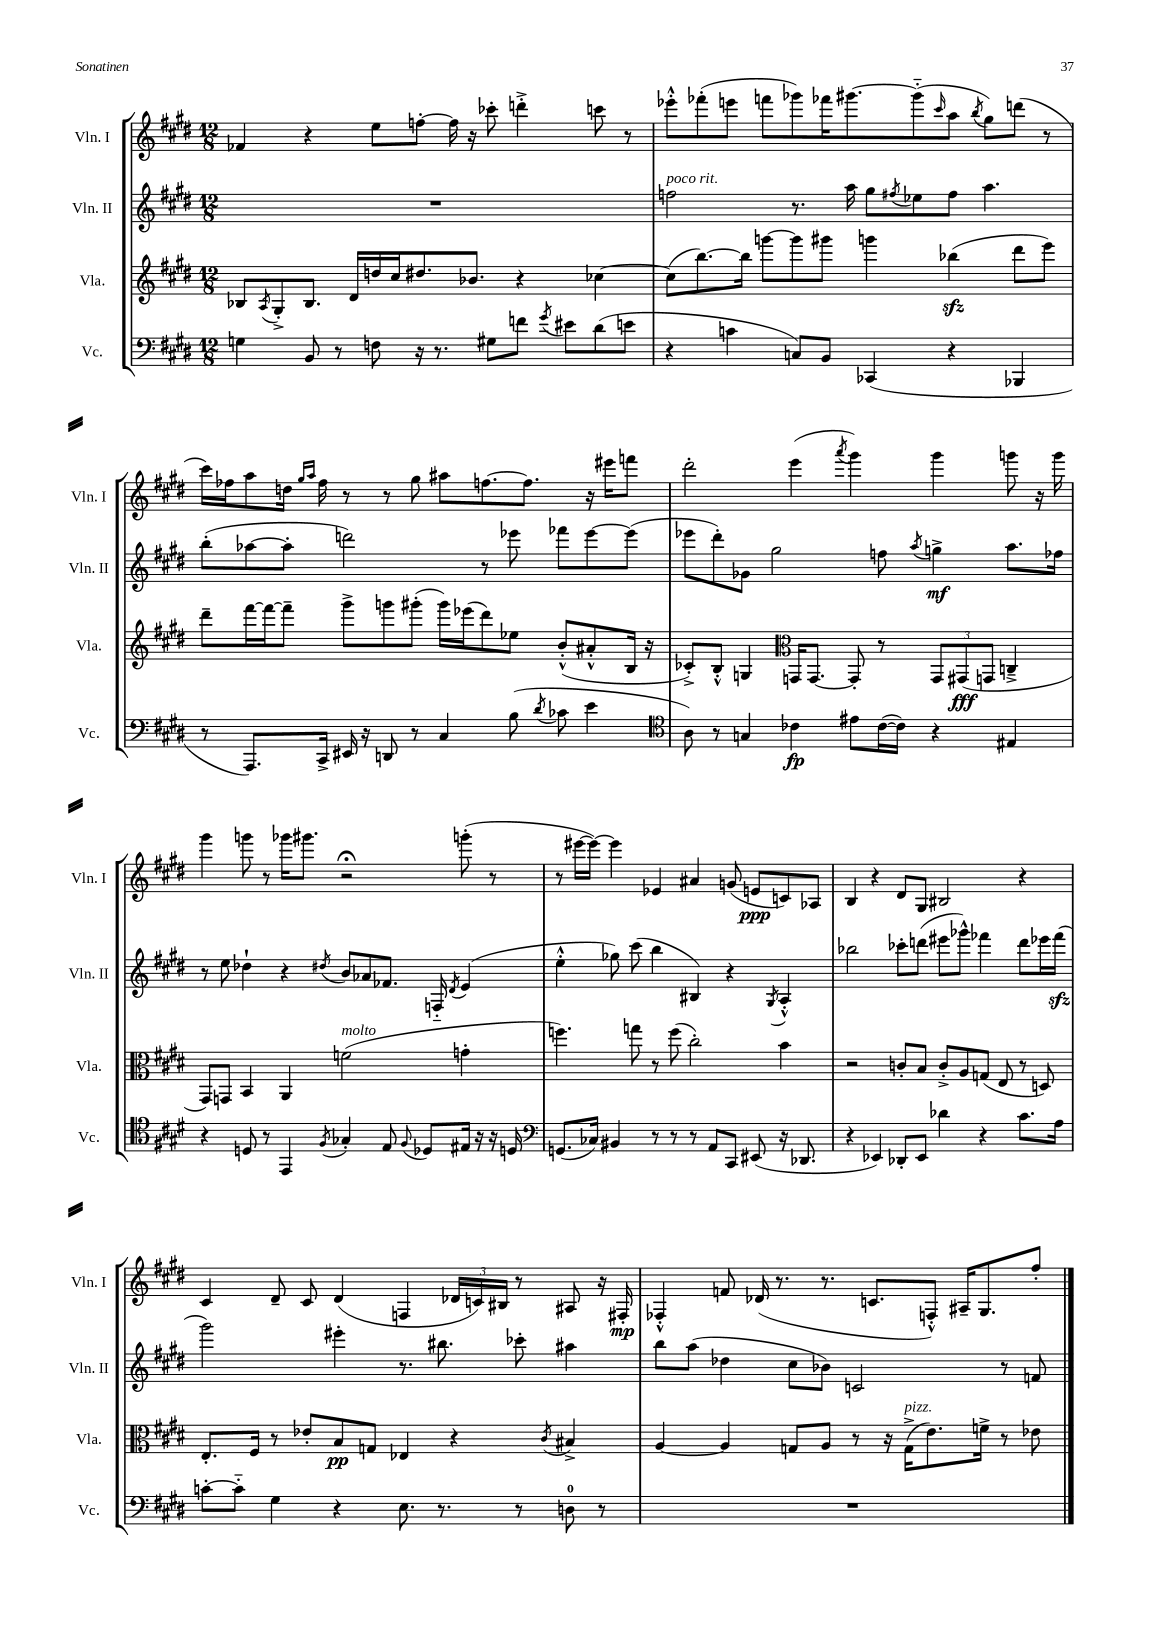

**kern	**dynam	**kern	**dynam	**kern	**dynam	**kern	**dynam
*part4	*part4	*part3	*part3	*part2	*part2	*part1	*part1
*staff4	*staff4	*staff3	*staff3	*staff2	*staff2	*staff1	*staff1
*I"Vc.	*	*I"Vla.	*	*I"Vln. II	*	*I"Vln. I	*
*I'Vc.	*	*I'Vla.	*	*I'Vln. II	*	*I'Vln. I	*
*clefF4	*	*clefG2	*	*clefG2	*	*clefG2	*
*k[f#c#g#d#]	*	*k[f#c#g#d#]	*	*k[f#c#g#d#]	*	*k[f#c#g#d#]	*
*M12/8	*	*M12/8	*	*M12/8	*	*M12/8	*
=5	=5	=5	=5	=5	=5	=5	=5
4Gn\	.	8B-X/L	.	1.r	.	4f-X/	.
.	.	8qA/	.	.	.	.	.
.	.	8G#'^/	.	.	.	.	.
8BB/	.	8.B-/J	.	.	.	4r	.
8r	.	.	.	.	.	.	.
.	.	16d#/LL	.	.	.	.	.
8Fn\	.	16ddn/	.	.	.	8ee\L	.
.	.	16cc#/J	.	.	.	.	.
16r	.	8.dd#X/	.	.	.	[8ffn'\J	.
8.r	.	.	.	.	.	.	.
.	.	.	.	.	.	16ff\]	.
.	.	8.b-X/J	.	.	.	16r	.
8G#X\L	.	.	.	.	.	8ccc-X'\	.
8fn\J	.	4r	.	.	.	4dddn'^\	.
8qg#/	.	.	.	.	.	.	.
8e#X\L	.	.	.	.	.	.	.
(8d#\	.	[4cc-X\	.	.	.	8cccn\	.
8en\J	.	.	.	.	.	8r	.
=6	=6	=6	=6	=6	=6	=6	=6
!	!	!	!	!LO:TX:a:i:t=poco rit.	!	!	!
4r	.	(8cc-\L]	.	2ffn\	.	8eee-X'^^\L	.
.	.	[8.bb\)	.	.	.	(8fff-X'\	.
4cn\	.	.	.	.	.	8eeen\J	.
.	.	16bb\Jk]	.	.	.	.	.
.	.	[8gggn\L	.	.	.	8fffn\L	.
8Cn/L)	.	8ggg\]	.	8.r	.	8ggg-X\)	.
8BB/J	.	8ggg#X\J	.	.	.	16fff-X\K	.
.	.	.	.	16aa\	.	[8.ggg#X\	.
(4CC-X/	.	4gggn\	.	8gg#\L	.	.	.
.	.	.	.	8qff#X/	.	.	.
.	.	.	.	8ee-X\	.	(8ggg#\]	.
.	.	.	.	.	.	16qqccc#/	.
4r	.	(4bb-Xzz\	.	8ff#\J	.	8aa\J	.
.	.	.	.	.	.	8qbb/	.
.	.	.	.	4.aa\	.	8gg#\L)	.
4BBB-X/	.	8ddd#\L	.	.	.	(8dddn\J	.
.	.	8eee\J)	.	.	.	8r	.
!!LO:LB:g=z
=7	=7	=7	=7	=7	=7	=7	=7
8r	.	8ddd#~\L	.	(8bb'\L	.	16ccc#\LL)	.
.	.	.	.	.	.	16ff-X\J	.
8.AAA/L)	.	[16fff#\L	.	[8aa-X\	.	8aa\	.
.	.	16fff#\J_	.	.	.	.	.
.	.	8fff#~\J]	.	8aa-'\J]	.	16ddn\Jk	.
.	.	.	.	.	.	16qqgg#/LL	.
.	.	.	.	.	.	16qqaa/JJ	.
16CC#^/Jk	.	.	.	.	.	16ff-\	.
16EE#X/	.	8ggg#^\L	.	2dddn\)	.	8r	.
16r	.	.	.	.	.	.	.
8DDn/	.	8gggn\	.	.	.	8r	.
8r	.	(8ggg#X'\J	.	.	.	8gg#\	.
4C#/	.	16ggg#\LL)	.	.	.	8aa#X\L	.
.	.	(16eee-X\J	.	.	.	.	.
.	.	8ddd#\)	.	8r	.	[8.ffn\	.
(8B\	.	8ee-X\J	.	8eee-X\	.	.	.
.	.	.	.	.	.	8.ff\J]	.
8qd#/	.	.	.	.	.	.	.
8c-X\	.	(8b'^^/L	.	8fff-X\L	.	.	.
4e\	.	8a#X'^^/	.	[8eee-\	.	16r	.
.	.	.	.	.	.	16eee#X\KL	.
.	.	16B/Jk	.	(8eee-\J]	.	8fffn\J	.
.	.	16r	.	.	.	.	.
=8	=8	=8	=8	=8	=8	=8	=8
*clefC4	*	*	*	*	*	*	*
8A\)	.	8c-X'^/L)	.	8eee-X\L	.	2ddd#'\	.
8r	.	8B'^^/J	.	8ddd#'\)	.	.	.
4Gn/	.	4Gn/	.	8g-X\J	.	.	.
.	.	.	.	2gg#\	.	.	.
*	*	*clefC3	*	*	*	*	*
4c-X\	fp	16GGn/KL	.	.	.	(4eee\	.
.	.	[8.GG/J	.	.	.	.	.
.	.	.	.	.	.	8qaaa/	.
8e#X\L	.	8GG'/]	.	.	.	4ggg#\)	.
([16c-\L	.	8r	.	8ffn\	.	.	.
16c-\JJ])	.	.	.	.	.	.	.
.	.	.	.	8qaa/	.	.	.
4r	.	12GG/L	.	4ggn^\	mf	4ggg#\	.
.	.	(12GG#X/	fff	.	.	.	.
.	.	12GGn/J	.	.	.	.	.
4E#X/	.	4Cn~^/	.	8.aa\L	.	8gggn\	.
.	.	.	.	.	.	16r	.
.	.	.	.	16ff-X\Jk	.	16ggg\	.
!!LO:LB:g=z
=9	=9	=9	=9	=9	=9	=9	=9
4r	.	8GG#/L)	.	8r	.	4ggg#\	.
.	.	8GGn/J	.	8ee\	.	.	.
8Dn/	.	4BB/	.	4dd-X`\	.	8gggn\	.
8r	.	.	.	.	.	8r	.
4EE/	.	4AA/	.	4r	.	16ggg-X\KL	.
.	.	.	.	.	.	8.ggg#X\J	.
8qF#/	.	.	.	8qdd#X/	.	.	.
!	!	!LO:TX:a:i:t=molto	!	!	!	!	!
4G-X'/	.	(2fn\	.	8b/L	.	2r;<	.
.	.	.	.	8a-X/	.	.	.
8E/	.	.	.	8.f-X/J	.	.	.
8qqF#/	.	.	.	.	.	.	.
8D-X/L	.	.	.	.	.	.	.
.	.	.	.	16Fn/	.	.	.
.	.	.	.	8qd#/	.	.	.
16E#X/Jk	.	4gn'\	.	(4e/	.	(8gggn'\	.
16r	.	.	.	.	.	.	.
16r	.	.	.	.	.	8r	.
16Dn/	.	.	.	.	.	.	.
=10	=10	=10	=10	=10	=10	=10	=10
*clefF4	*	*	*	*	*	*	*
(8.GGn/L	.	4.ffn\)	.	4ee'^^\	.	8r	.
.	.	.	.	.	.	[16eee#X\LL	.
16C-X/Jk)	.	.	.	.	.	16eee#\JJ_)	.
4BB#X/	.	.	.	8gg-X\)	.	4eee#\]	.
.	.	8ggn\	.	(8ccc#\	.	.	.
8r	.	8r	.	4bb\	.	4e-X/	.
8r	.	(8ff\	.	.	.	.	.
8r	.	2cc#'\)	.	4B#X/)	.	4a#X/	.
8AA/L	.	.	.	.	.	.	.
8CC#/J	.	.	.	4r	.	(8gn/	.
(8EE#X/	.	.	.	.	.	8en/L	ppp
.	.	.	.	8qG#/	.	.	.
16r	.	4b\	.	4A'^^/	.	8cn/)	.
8.DD-X/	.	.	.	.	.	.	.
.	.	.	.	.	.	8A-X/J	.
=11	=11	=11	=11	=11	=11	=11	=11
4r	.	2r	.	2bb-X\	.	4B/	.
4EE-X/)	.	.	.	.	.	4r	.
8DD-X'/L	.	8cn'/L	.	8ccc-X'\L	.	8d#/L	.
8EE-/J	.	8B/J	.	(8dddn\J	.	8G#/J	.
4d-X\	.	8c'^/L	.	8eee#X\L	.	2B#X/	.
.	.	8A/	.	8ggg-X^^\J)	.	.	.
4r	.	(8Gn/J	.	4fff-X\	.	.	.
.	.	8E/	.	.	.	.	.
8.c#\L	.	8r	.	8ddd\L	.	4r	.
.	.	8Dn/)	.	16eee-X\L	.	.	.
16A\Jk	.	.	.	(16fff-zz\JJ	.	.	.
!!LO:LB:g=z
=12	=12	=12	=12	=12	=12	=12	=12
[8cn'\L	.	8.E'/L	.	2ggg#\)	.	4c#/	.
8c\J]	.	.	.	.	.	.	.
.	.	16F#/Jk	.	.	.	.	.
4G#\	.	8r	.	.	.	8d#~/	.
.	.	8e-X'/L	.	.	.	8c#/	.
4r	.	8B/	pp	4eee#X'\	.	(4d#/	.
.	.	8Gn/J	.	.	.	.	.
8.E\	.	4E-X/	.	8.r	.	4Fn/	.
8.r	.	.	.	8.bb#X\	.	.	.
.	.	4r	.	.	.	24d-X/LL	.
.	.	.	.	.	.	24cn/)	.
.	.	.	.	.	.	24B#X/JJ	.
8r	.	.	.	8ccc-X'\	.	8r	.
.	.	8qc#/	.	.	.	.	.
8Dn\	.	4B#X^/	.	4aa#X\	.	8A#X/	.
8r	.	.	.	.	.	16r	.
.	.	.	.	.	.	16F#X'/	mp
=13	=13	=13	=13	=13	=13	=13	=13
1.r	.	[4A/	.	8bb\L	.	4F-X'^^/	.
.	.	.	.	(8aa\J	.	.	.
.	.	4A/]	.	4dd-X\	.	8fn/	.
.	.	.	.	.	.	(16d-X/	.
.	.	.	.	.	.	8.r	.
.	.	8Gn/L	.	8cc#\L	.	.	.
.	.	8A/J	.	8b-X\J)	.	8.r	.
.	.	8r	.	2cn/	.	.	.
.	.	.	.	.	.	8.cn/L	.
.	.	16r	.	.	.	.	.
!	!	!LO:TX:a:i:t=pizz.	!	!	!	!	!
.	.	(16G^\KL	.	.	.	.	.
.	.	8.e\)	.	.	.	8Fn'^^/J)	.
.	.	.	.	.	.	16A#X~/KL	.
.	.	16fn^\Jk	.	.	.	8.G#/	.
.	.	8r	.	8r	.	.	.
.	.	8e-X\	.	8fn/	.	8ff#'/J	.
==	==	==	==	==	==	==	==
*-	*-	*-	*-	*-	*-	*-	*-
